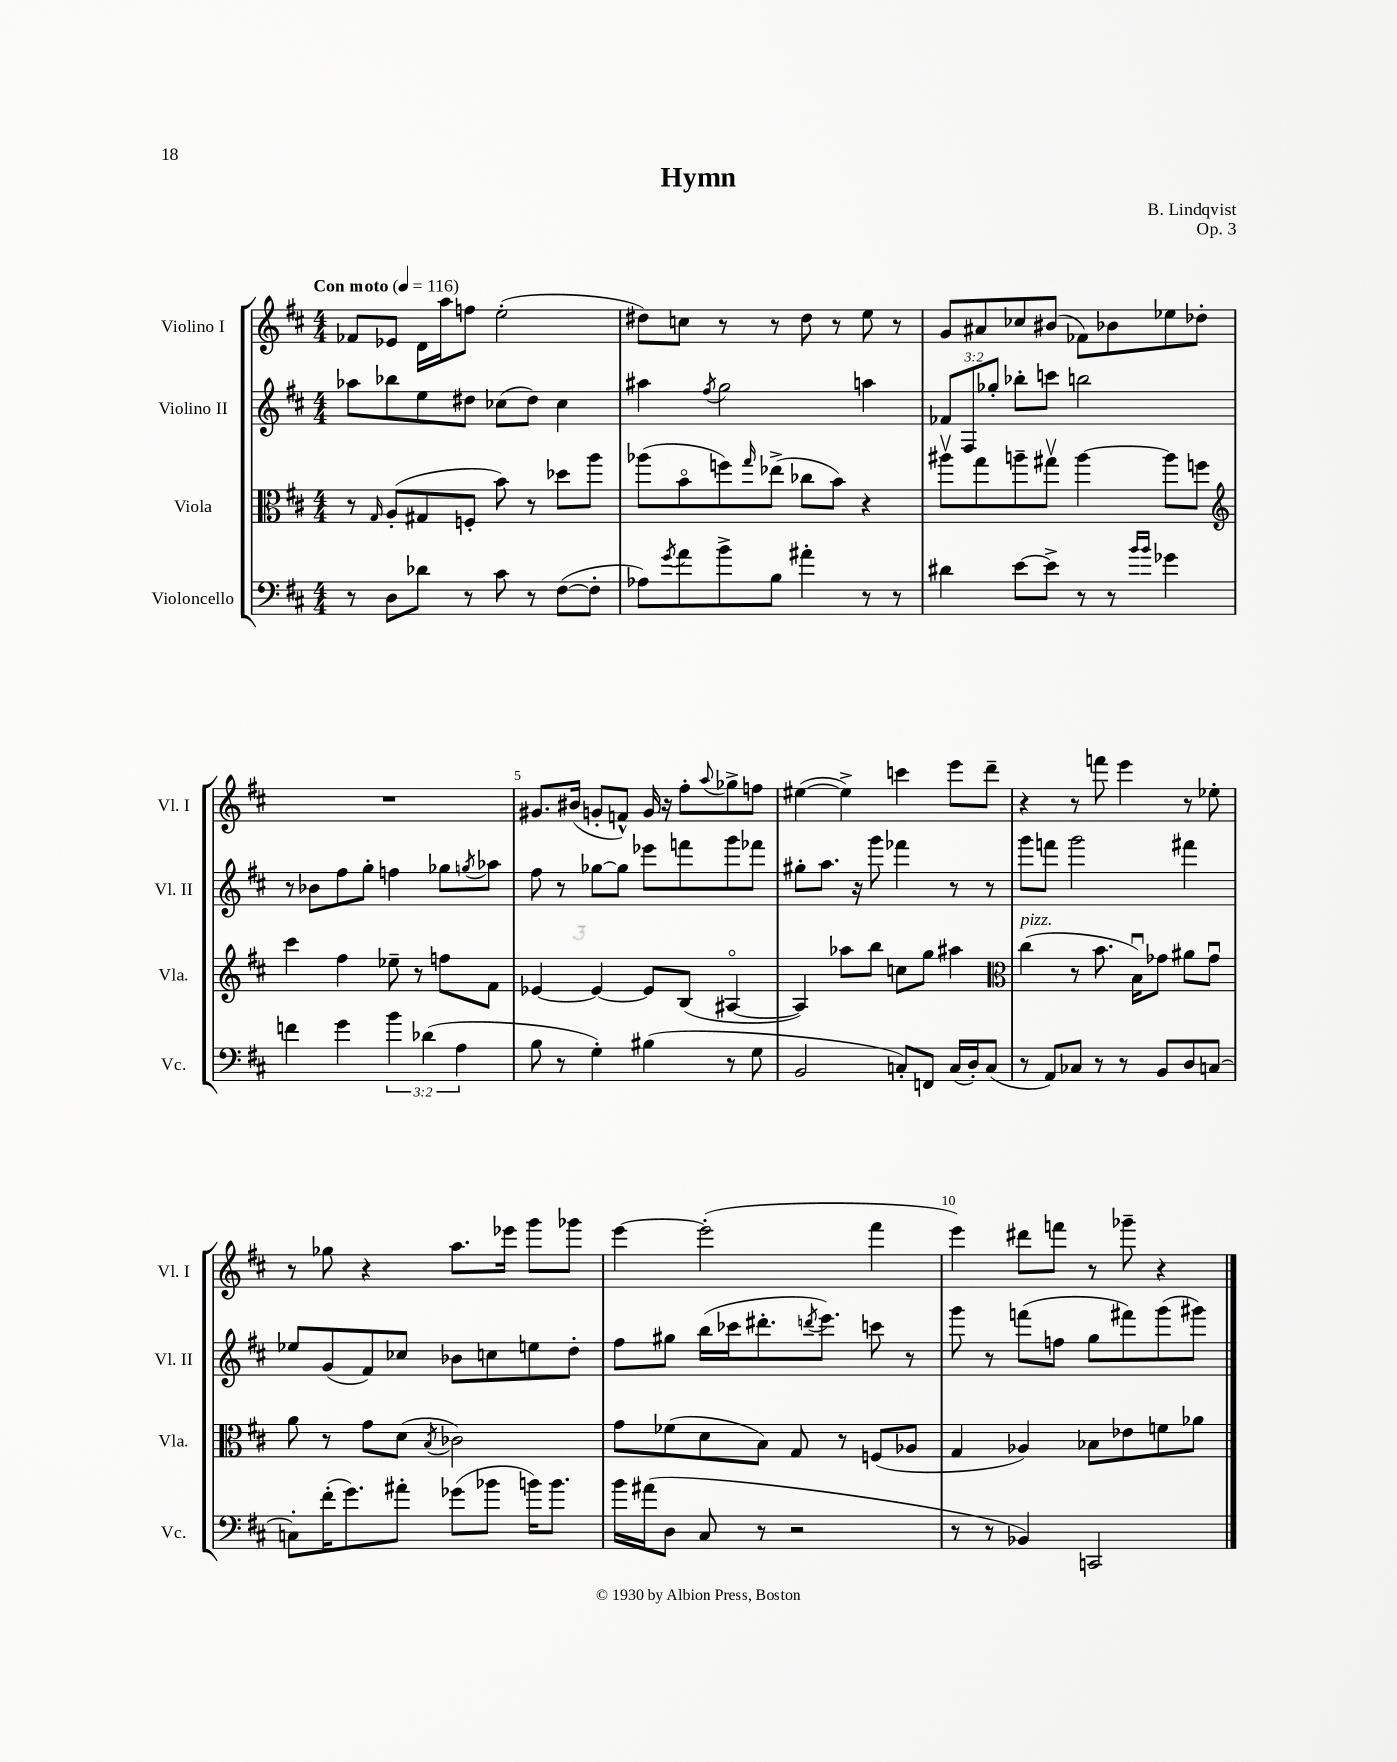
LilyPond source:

\header { title = "Hymn" composer = "B. Lindqvist" opus = "Op. 3" }
<<
\new StaffGroup <<
\new Staff = "s0" \with { instrumentName = "Violino I" shortInstrumentName = "Vl. I" } {
    \clef treble \key d \major \numericTimeSignature \time 4/4 \tempo "Con moto" 4 = 116
    fes'8 ees'8 d'16 a''16 f''8 e''2-.( |
    dis''8) c''8 r8 r8 dis''8 r8 e''8 r8 |
    g'8 ais'8 ces''8 bis'8( fes'8) bes'8 ees''8 des''8-. |
    R1 |
    gis'8. bis'16( g'8-. f'8-^) g'16 r16 fis''8-. \appoggiatura { a''8 } ges''8-> f''8 |
    eis''4~( eis''4->) c'''4 e'''8 d'''8-- |
    r4 r8 f'''8 e'''4 r8 ees''8-. |
    r8 ges''8 r4 a''8. ees'''16 g'''8 ges'''8 |
    e'''4~ e'''2-.( fis'''4 |
    e'''4) dis'''8 f'''8 r8 ges'''8-- r4 \bar "|." |
}
\new Staff = "s1" \with { instrumentName = "Violino II" shortInstrumentName = "Vl. II" } {
    \clef treble \key d \major \numericTimeSignature \time 4/4 \override Staff.TupletNumber.text = #tuplet-number::calc-fraction-text
    aes''8 bes''8 e''8 dis''8 ces''8( dis''8) ces''4 |
    ais''4 \acciaccatura { fis''8 } g''2 a''4 |
    \tuplet 3/2 { fes'8 fis8 ges''8-. } bes''8-. c'''8 b''2 |
    r8 bes'8 fis''8 g''8-. f''4 ges''8 \acciaccatura { g''8 } aes''8 |
    fis''8 r8 ges''8~ ges''8 ees'''8 f'''8 g'''8 fes'''8 |
    gis''8-. a''8. r16 g'''8 fes'''4 r8 r8 |
    g'''8 f'''8 g'''2 fis'''4 |
    ees''8 g'8( fis'8) ces''8 bes'8 c''8 e''8 d''8-. |
    fis''8 gis''8 b''16( ces'''16 dis'''8.-. \acciaccatura { d'''8 } e'''8.) c'''8 r8 |
    g'''8 r8 f'''8( f''8 g''8 fis'''8) g'''8( gis'''8) \bar "|." |
}
\new Staff = "s2" \with { instrumentName = "Viola" shortInstrumentName = "Vla." } {
    \clef alto \key d \major \numericTimeSignature \time 4/4
    r8 \grace { g16 } a8-.( gis8 f8-. b'8) r8 des''8 a''8 |
    aes''8( b'8\flageolet f''8) \grace { g''16 } ees''8->( ces''8 b'8) r4 |
    ais''8\upbow g''8 a''8-- gis''8\upbow a''4~ a''8 f''8 |
    \clef treble cis'''4 fis''4 ees''8-- r8 f''8 fis'8 |
    ees'4~ ees'4~ ees'8 b8( ais4~\flageolet |
    ais4) aes''8 b''8 c''8 g''8 ais''4 |
    \clef alto cis''4^\markup { \italic "pizz." }( r8 b'8. b16\downbow) ges'8 ais'8 ges'8\downbow |
    a'8 r8 g'8 d'8( \acciaccatura { b8 } ces'2) |
    g'8 fes'8( d'8 b8) g8 r8 f8( aes8 |
    g4 aes4) bes8 ees'8 f'8 aes'8 \bar "|." |
}
\new Staff = "s3" \with { instrumentName = "Violoncello" shortInstrumentName = "Vc." } {
    \clef bass \key d \major \numericTimeSignature \time 4/4 \override Staff.TupletNumber.text = #tuplet-number::calc-fraction-text
    r8 d8 des'8 r8 cis'8 r8 fis8~( fis8-. |
    aes8) \acciaccatura { g'8 } a'8 b'8-> b8 ais'4-. r8 r8 |
    dis'4 e'8~ e'8-> r8 r8 \grace { b'16 b'16 } ges'4 |
    f'4 g'4 \tuplet 3/2 { b'4 des'4( a4 } |
    b8 r8 g4-.) bis4( r8 g8 |
    b,2 c8-.) f,8 c16( d16-.) c8( |
    r8 a,8) ces8 r8 r8 b,8 d8 c8~ |
    c8-. fis'16-.( g'8.) ais'8-. ges'8( bes'8 b'16) b'8. |
    b'16 ais'16( d8 cis8 r8 r2 |
    r8 r8 bes,4) c,2 \bar "|." |
}
>>
>>
\layout { \context { \Score \override BarNumber.break-visibility = ##(#f #t #t) barNumberVisibility = #(every-nth-bar-number-visible 5) } }
